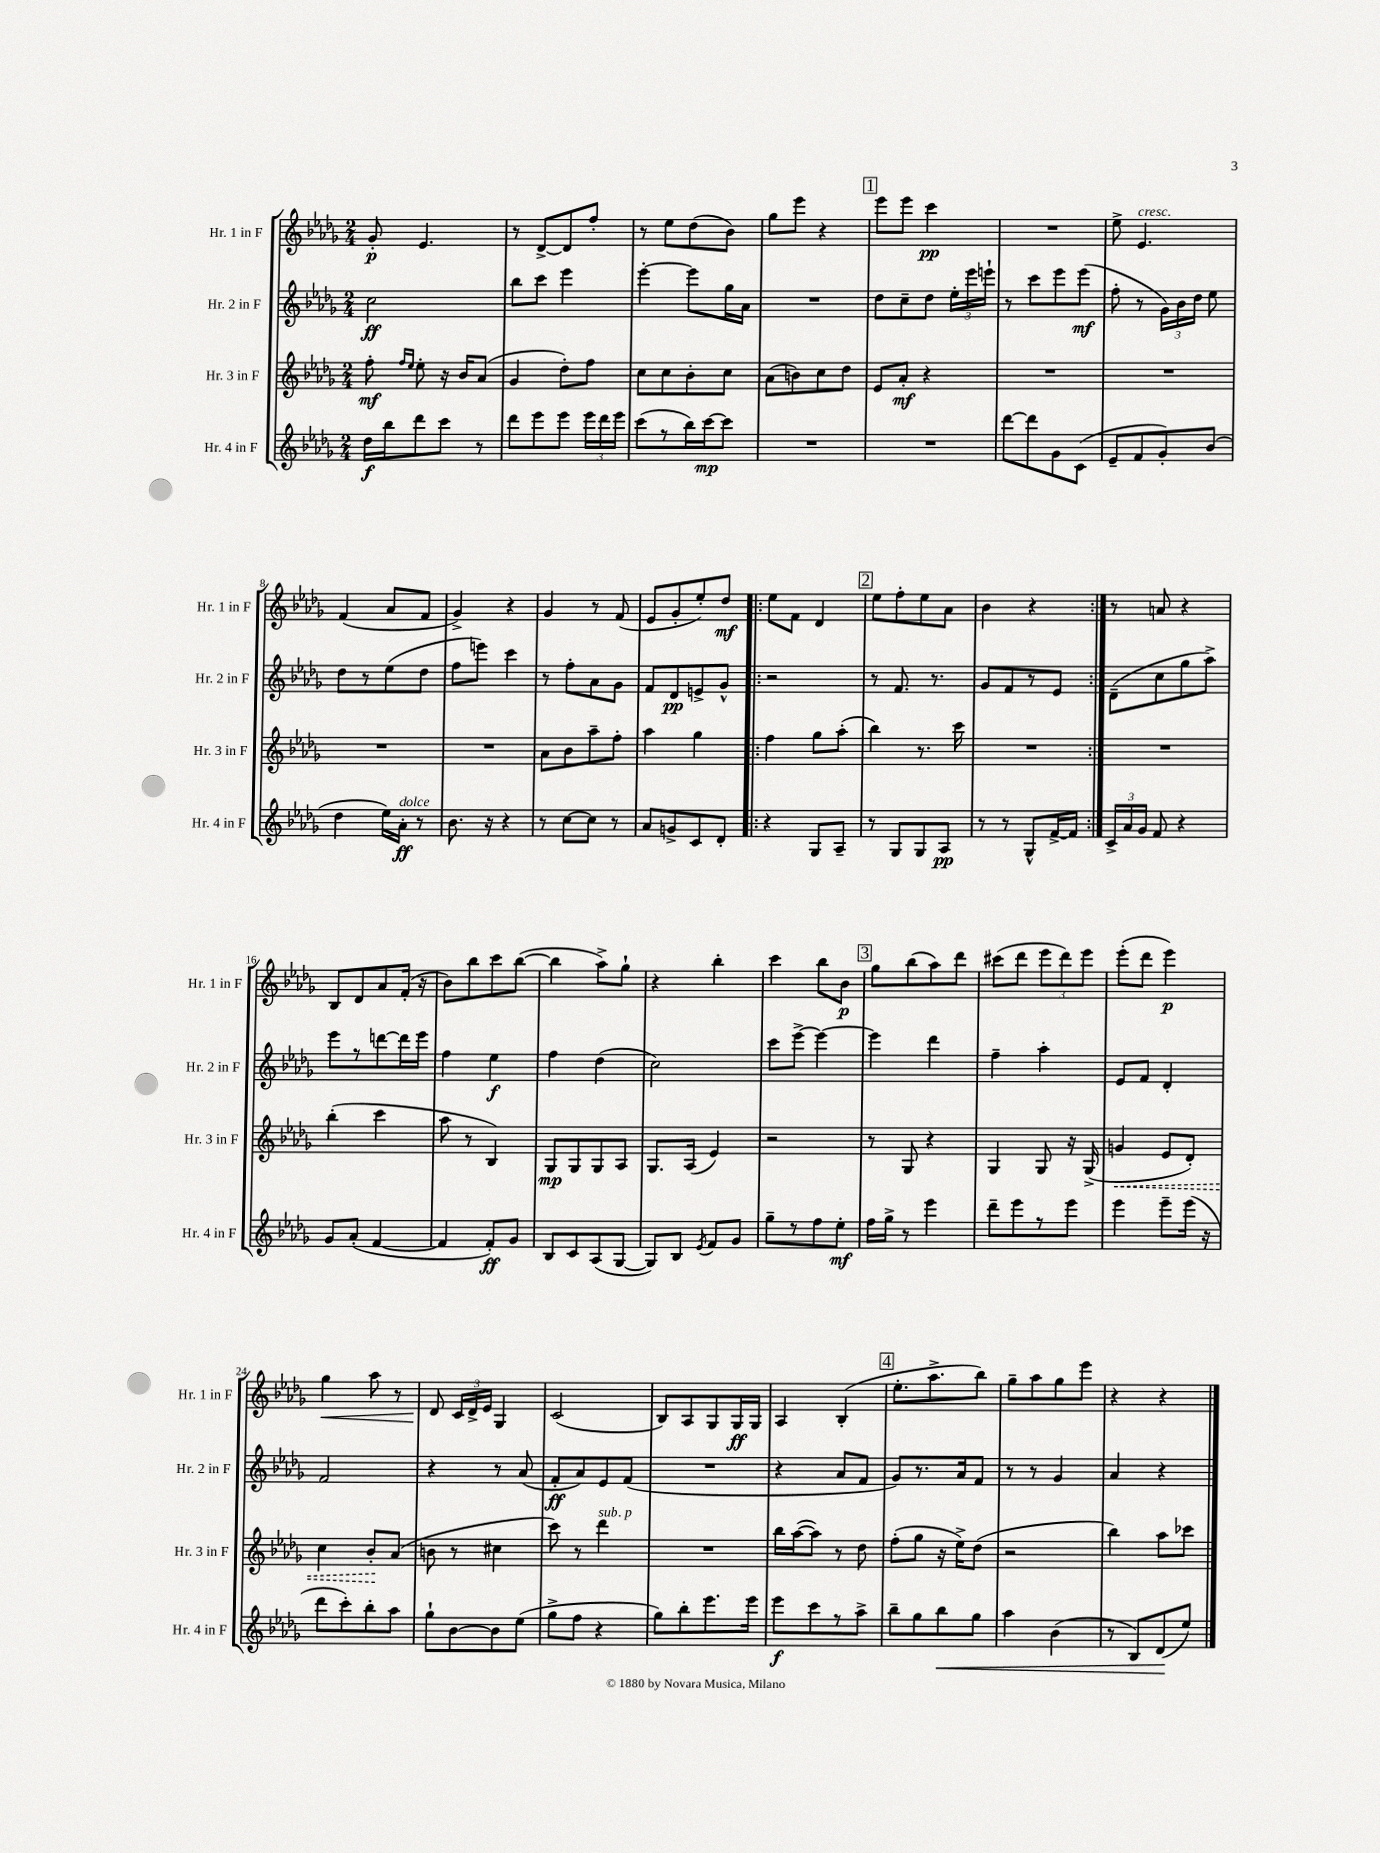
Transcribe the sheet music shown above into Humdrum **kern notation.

**kern	**dynam	**kern	**dynam	**kern	**dynam	**kern	**dynam
*part4	*part4	*part3	*part3	*part2	*part2	*part1	*part1
*staff4	*staff4	*staff3	*staff3	*staff2	*staff2	*staff1	*staff1
*I"Hr. 4 in F	*	*I"Hr. 3 in F	*	*I"Hr. 2 in F	*	*I"Hr. 1 in F	*
*I'Hr. 4 in F	*	*I'Hr. 3 in F	*	*I'Hr. 2 in F	*	*I'Hr. 1 in F	*
*clefG2	*	*clefG2	*	*clefG2	*	*clefG2	*
*k[b-e-a-d-g-]	*	*k[b-e-a-d-g-]	*	*k[b-e-a-d-g-]	*	*k[b-e-a-d-g-]	*
*M2/4	*	*M2/4	*	*M2/4	*	*M2/4	*
=1	=1	=1	=1	=1	=1	=1	=1
16dd-\LL	f	8ff'\	mf	2cc\	ff	8g-'/	p
16bb-\J	.	.	.	.	.	.	.
.	.	16qqff/LL	.	.	.	.	.
.	.	16qqee-/JJ	.	.	.	.	.
8ddd-\	.	8ee-'\	.	.	.	4.e-/	.
8ccc\J	.	16r	.	.	.	.	.
.	.	16b-/KL	.	.	.	.	.
8r	.	(8a-/J	.	.	.	.	.
=2	=2	=2	=2	=2	=2	=2	=2
8ddd-\L	.	4g-/	.	8bb-\L	.	8r	.
8eee-\	.	.	.	8ccc\J	.	[8d-^/L	.
8eee-\J	.	8dd-'\L)	.	4eee-\	.	8d-/]	.
24eee-\LL	.	8ff\J	.	.	.	8ff'/J	.
24ddd-\	.	.	.	.	.	.	.
24eee-\JJ	.	.	.	.	.	.	.
=3	=3	=3	=3	=3	=3	=3	=3
(8ccc\L	.	8cc\L	.	[4eee-'\	.	8r	.
8r	.	8cc\	.	.	.	8ee-\L	.
16bb-\L)	.	8b-'\	.	8eee-\L]	.	(8dd-\	.
[16ccc\J	mp	.	.	.	.	.	.
8ccc\J]	.	8cc\J	.	16gg-\L	.	8b-\J)	.
.	.	.	.	16a-\JJ	.	.	.
=4	=4	=4	=4	=4	=4	=4	=4
2r	.	(8a-\L	.	2r	.	8gg-\L	.
.	.	8bn\)	.	.	.	8eee-\J	.
.	.	8cc\	.	.	.	4r	.
.	.	8dd-\J	.	.	.	.	.
!!LO:REH:place=s1:t=1
=5	=5	=5	=5	=5	=5	=5	=5
2r	.	8e-/L	.	8dd-\L	.	8eee-\L	.
.	.	8a-'/J	mf	8cc~\	.	8eee-\J	.
.	.	4r	.	8dd-\J	.	4ccc\	pp
.	.	.	.	24ee-'\LL	.	.	.
.	.	.	.	24eee-\	.	.	.
.	.	.	.	24eeen`\JJ	.	.	.
=6	=6	=6	=6	=6	=6	=6	=6
[8ddd-\L	.	2r	.	8r	.	2r	.
8ddd-\]	.	.	.	8ccc\L	.	.	.
8g-\	.	.	.	8eee-\	.	.	.
(8c\J	.	.	.	(8eee-\J	mf	.	.
=7	=7	=7	=7	=7	=7	=7	=7
8e-~/L	.	2r	.	8ff'\	.	8ee-^\	.
!	!	!	!	!	!	!LO:TX:a:i:t=cresc.	!
8f/	.	.	.	8r	.	4.e-/	.
8g-'/)	.	.	.	24g-\LL)	.	.	.
.	.	.	.	24b-\	.	.	.
.	.	.	.	24dd-\JJ	.	.	.
(8b-/J	.	.	.	8ee-\	.	.	.
!!LO:LB:g=z
=8	=8	=8	=8	=8	=8	=8	=8
4dd-\	.	2r	.	8dd-\L	.	(4f/	.
.	.	.	.	8r	.	.	.
16ee-\LL)	.	.	.	(8ee-\	.	8a-/L	.
!LO:TX:a:i:t=dolce	!	!	!	!	!	!	!
16a-'\JJ	ff	.	.	.	.	.	.
8r	.	.	.	8dd-\J	.	8f/J	.
=9	=9	=9	=9	=9	=9	=9	=9
8.b-\	.	2r	.	8ff\L	.	4g-^/)	.
.	.	.	.	8eeen\J)	.	.	.
16r	.	.	.	.	.	.	.
4r	.	.	.	4ccc\	.	4r	.
=10	=10	=10	=10	=10	=10	=10	=10
8r	.	8a-\L	.	8r	.	4g-/	.
[8cc\L	.	8b-\	.	8ff'\L	.	.	.
8cc\J]	.	8aa-~\	.	8a-\	.	8r	.
8r	.	8ff'\J	.	8g-\J	.	(8f/	.
=11	=11	=11	=11	=11	=11	=11	=11
8a-/L	.	4aa-\	.	8f/L	.	8e-/L	.
8gn^/	.	.	.	8d-/	pp	8g-'/	.
8c/	.	4gg-\	.	8en^/	.	8ee-'/)	.
8d-'/J	.	.	.	8g-^^/J	.	8dd-/J	mf
=12!|:	=12!|:	=12!|:	=12!|:	=12!|:	=12!|:	=12!|:	=12!|:
4r	.	4ff\	.	2r	.	8ee-\L	.
.	.	.	.	.	.	8f\J	.
8G-/L	.	8gg-\L	.	.	.	4d-/	.
8A-~/J	.	(8aa-'\J	.	.	.	.	.
!!LO:REH:place=s1:t=2
=13	=13	=13	=13	=13	=13	=13	=13
8r	.	4bb-\)	.	8r	.	8ee-\L	.
8G-/L	.	.	.	8.f/	.	8ff'\	.
8G-/	.	8.r	.	.	.	8ee-\	.
.	.	.	.	8.r	.	.	.
8A-/J	pp	.	.	.	.	8a-\J	.
.	.	16ccc\	.	.	.	.	.
=14	=14	=14	=14	=14	=14	=14	=14
8r	.	2r	.	8g-/L	.	4b-\	.
8r	.	.	.	8f/	.	.	.
8G-^^/L	.	.	.	8r	.	4r	.
[16f^/L	.	.	.	8e-/J	.	.	.
16f/JJ]	.	.	.	.	.	.	.
=15:|!	=15:|!	=15:|!	=15:|!	=15:|!	=15:|!	=15:|!	=15:|!
24c^/LL	.	2r	.	(8d-~\L	.	8r	.
24a-/	.	.	.	.	.	.	.
24g-/JJ	.	.	.	.	.	.	.
8f/	.	.	.	8cc\	.	8an/	.
4r	.	.	.	8gg-\	.	4r	.
.	.	.	.	8aa-^\J)	.	.	.
!!LO:LB:g=z
=16	=16	=16	=16	=16	=16	=16	=16
8g-/L	.	(4bb-'\	.	8eee-\L	.	8B-/L	.
(8a-'/J	.	.	.	8r	.	8d-/	.
[4f/	.	4ccc\	.	[8dddn\	.	8a-/	.
.	.	.	.	16ddd\L]	.	(16f'/Jk	.
.	.	.	.	16eee-\JJ	.	16r	.
=17	=17	=17	=17	=17	=17	=17	=17
4f/]	.	8aa-\	.	4ff\	.	8b-\L)	.
.	.	8r	.	.	.	8bb-\	.
8f'/L)	ff	4B-/)	.	4ee-\	f	8ccc\	.
8g-/J	.	.	.	.	.	([8bb-\J	.
=18	=18	=18	=18	=18	=18	=18	=18
8B-/L	.	8G-/L	mp	4ff\	.	4bb-\]	.
8c/	.	8G-/	.	.	.	.	.
(8A-/	.	8G-/	.	(4dd-\	.	8aa-^\L)	.
[8G-/J	.	8A-/J	.	.	.	8gg-`\J	.
=19	=19	=19	=19	=19	=19	=19	=19
8G-/L])	.	8.G-/L	.	2cc\)	.	4r	.
8B-/J	.	.	.	.	.	.	.
.	.	(16A-/Jk	.	.	.	.	.
8qe-/	.	.	.	.	.	.	.
8f/L	.	4e-/)	.	.	.	4bb-'\	.
8g-/J	.	.	.	.	.	.	.
=20	=20	=20	=20	=20	=20	=20	=20
8gg-~\L	.	2r	.	8ccc\L	.	4ccc\	.
8r	.	.	.	[8eee-^\J	.	.	.
8ff\	.	.	.	4eee-\_	.	8bb-\L	.
8ee-'\J	mf	.	.	.	.	8b-\J	p
!!LO:REH:place=s1:t=3
=21	=21	=21	=21	=21	=21	=21	=21
16ff\LL	.	8r	.	4eee-\]	.	8gg-\L	.
16gg-^\JJ	.	.	.	.	.	.	.
8r	.	8G-/	.	.	.	(8bb-\	.
4eee-\	.	4r	.	4ddd-\	.	8aa-\)	.
.	.	.	.	.	.	8ddd-\J	.
=22	=22	=22	=22	=22	=22	=22	=22
8ddd-~\L	.	4G-/	.	4ff~\	.	(8ccc#X\L	.
8eee-\	.	.	.	.	.	8ddd-\J	.
8r	.	8G-/	.	4aa-'\	.	12eee-\L	.
.	.	.	.	.	.	12ddd-\)	.
8eee-\J	.	16r	.	.	.	.	.
.	.	.	.	.	.	12eee-\J	.
.	.	(16G-^/	.	.	.	.	.
=23	=23	=23	=23	=23	=23	=23	=23
!	!	!	!LO:HP:b	!	!	!	!
4eee-\	.	4gn/	<	8e-/L	.	(8eee-'\L	.
.	.	.	.	8f/J	.	8ddd-\J	.
8eee-~\L	.	8e-/L	.	4d-'/	.	4eee-\)	p
(16eee-\Jk	.	8d-'/J)	.	.	.	.	.
16r	.	.	.	.	.	.	.
!!LO:LB:g=z
=24	=24	=24	=24	=24	=24	=24	=24
!	!	!	!	!	!	!	!LO:HP:b
8ddd-\L	.	4cc\	.	2f/	.	4gg-\	<
8ccc'\)	.	.	.	.	.	.	.
8bb-'\	.	8b-'/L	.	.	.	8aa-\	.
8aa-\J	.	(8a-/J	[	.	.	8r	.
=25	=25	=25	=25	=25	=25	=25	=25
8gg-`\L	.	8bn\	.	4r	.	8d-/	.
[8b-\	.	8r	.	.	.	24c/LL	[
.	.	.	.	.	.	24d-^/	.
.	.	.	.	.	.	24e-/JJ	.
8b-\]	.	4cc#X\	.	8r	.	4G-/	.
(8ee-\J	.	.	.	(8a-/	.	.	.
=26	=26	=26	=26	=26	=26	=26	=26
8gg-^\L	.	8ccc\)	.	8f'/L	ff	(2c/	.
8ff\J	.	8r	.	8a-/)	.	.	.
!	!	!LO:TX:a:i:t=sub. p	!	!	!	!	!
4r	.	4ddd-\	.	8e-/	.	.	.
.	.	.	.	(8f/J	.	.	.
=27	=27	=27	=27	=27	=27	=27	=27
8gg-\L)	.	2r	.	2r	.	8B-/L)	.
8bb-'\	.	.	.	.	.	8A-/	.
8.eee-\	.	.	.	.	.	8G-/	.
.	.	.	.	.	.	16G-/L	ff
16eee-\Jk	.	.	.	.	.	16G-/JJ	.
=28	=28	=28	=28	=28	=28	=28	=28
8eee-\L	f	16bb-\LL	.	4r	.	4A-/	.
.	.	([16aa-\J	.	.	.	.	.
8ccc\	.	8aa-\J])	.	.	.	.	.
8r	.	8r	.	8a-/L	.	(4B-'/	.
8aa-^\J	.	8dd-\	.	8f/J	.	.	.
!!LO:REH:place=s1:t=4
=29	=29	=29	=29	=29	=29	=29	=29
8bb-~\L	.	(8ff'\L	.	8g-/L)	.	8.ee-'\L	.
8gg-\	.	8gg-\J	.	8.r	.	.	.
.	.	.	.	.	.	8.aa-^\	.
!	!LO:HP:b	!	!	!	!	!	!
8bb-\	<	16r	.	.	.	.	.
.	.	16ee-^\KL)	.	16a-/k	.	.	.
8gg-\J	.	(8dd-\J	.	8f/J	.	8bb-\J)	.
=30	=30	=30	=30	=30	=30	=30	=30
4aa-\	.	2r	.	8r	.	8gg-~\L	.
.	.	.	.	8r	.	8aa-\	.
(4b-\	.	.	.	4g-/	.	8gg-\	.
.	.	.	.	.	.	8eee-\J	.
=31	=31	=31	=31	=31	=31	=31	=31
8r	.	4bb-\)	.	4a-/	.	4r	.
8B-/L)	.	.	.	.	.	.	.
(8d-/	.	8aa-\L	.	4r	.	4r	.
8ee-/J)	[	8ccc-X\J	.	.	.	.	.
==	==	==	==	==	==	==	==
*-	*-	*-	*-	*-	*-	*-	*-
